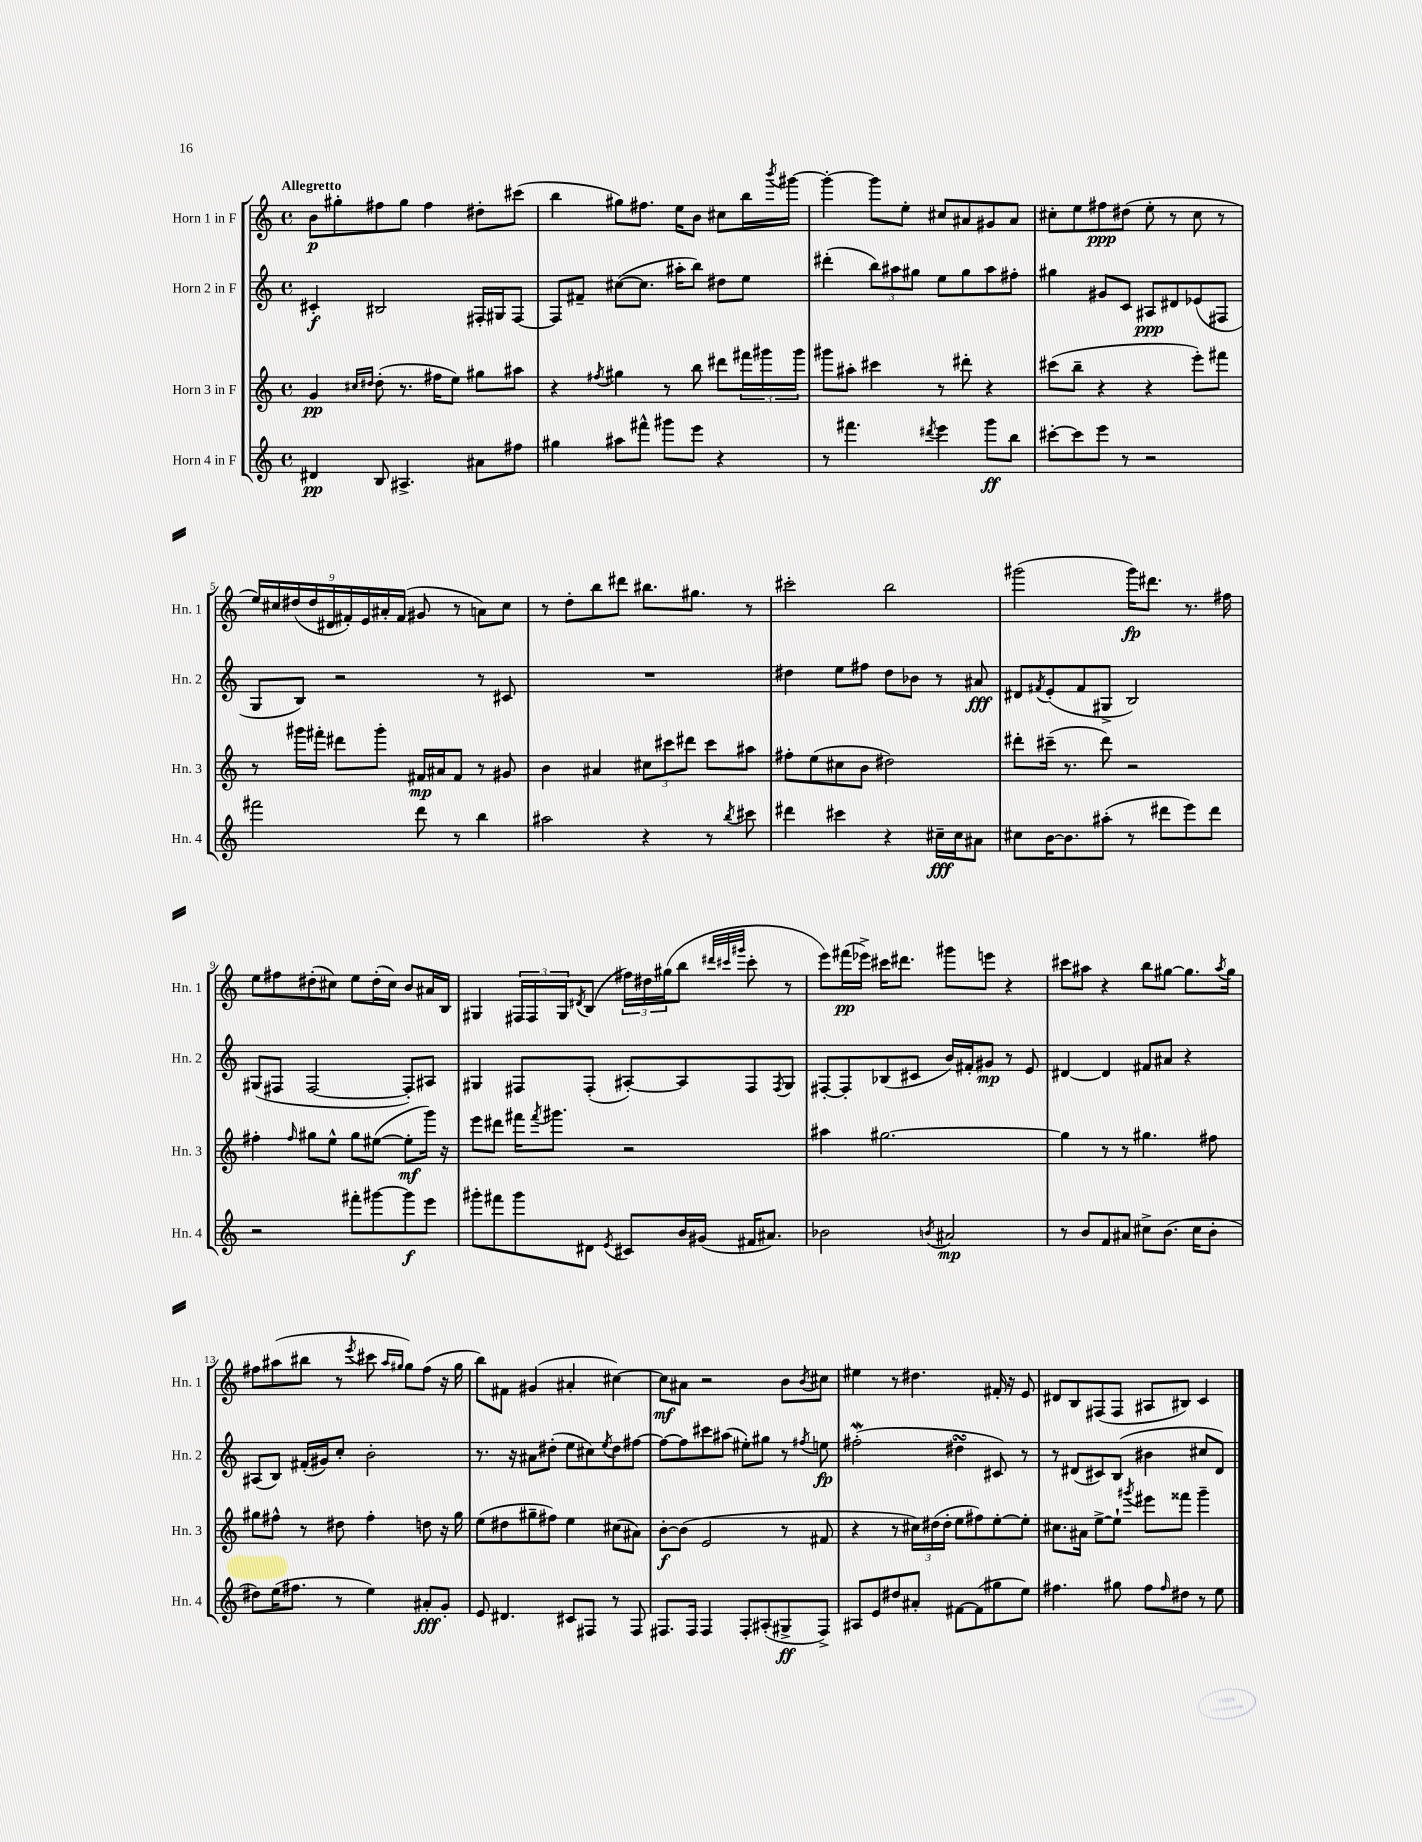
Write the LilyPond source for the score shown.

<<
\new StaffGroup <<
\new Staff = "s0" \with { instrumentName = "Horn 1 in F" shortInstrumentName = "Hn. 1" } {
    \clef treble \key c \major \defaultTimeSignature \time 4/4 \tempo "Allegretto"
    b'8\p gis''8-. fis''8 gis''8 fis''4 dis''8-. cis'''8( |
    b''4 gis''8) fis''8. e''16 b'8 cis''8 b''16 \acciaccatura { b'''8 } gis'''16~ |
    gis'''4~-. gis'''8 e''8-. cis''8 ais'8 gis'8 ais'8 |
    cis''8-. e''8 fis''8\ppp dis''8( e''8-. r8 cis''8 r8 |
    \tuplet 9/8 { e''16) cis''16 dis''16( dis''16 dis'16 fis'16-.) e'16 ais'16-. fis'16( } gis'8 r8 a'8) cis''8 |
    r8 d''8-. b''8 dis'''8 bis''8. gis''8. r8 |
    cis'''2-. b''2 |
    gis'''2( gis'''16\fp) dis'''8. r8. fis''16 |
    e''8 fis''8 dis''8-.( cis''8) e''8 dis''16-.( cis''16) b'8 ais'16 b16 |
    gis4 \tuplet 3/2 { fis16 fis16 gis16 } \acciaccatura { dis'8 } b8( \tuplet 3/2 { fis''16) dis''16 gis''16( } b''8 \grace { dis'''32 cis'''32 gis'''32 } cis'''8-. r8 |
    e'''8) fis'''16\pp( ees'''16->) cis'''16 dis'''8. gis'''8 e'''8 r4 |
    cis'''8 ais''8 r4 b''8 gis''8~ gis''8. \acciaccatura { ais''8 } gis''16 |
    fis''8 ais''8( bis''8 r8 \acciaccatura { e'''8 } cis'''8 \grace { ais''16 gis''16 } gis''8) fis''8( r16 gis''16 |
    b''8) fis'8 gis'4( ais'4-. cis''4~) |
    cis''8\mf ais'8 r2 b'8 \acciaccatura { b'8 } cis''8 |
    eis''4 r8 dis''4. fis'16-. r16 e'8 |
    dis'8 b8 fis8( fis8 ais8 bis8) c'4 \bar "|." |
}
\new Staff = "s1" \with { instrumentName = "Horn 2 in F" shortInstrumentName = "Hn. 2" } {
    \clef treble \key c \major \defaultTimeSignature \time 4/4
    cis'4-.\f bis2 fis16-. gis16 fis8~ |
    fis8 fis'8-- cis''8~( cis''8. ais''16-. b''8) dis''8 e''8 |
    dis'''4-.( \tuplet 3/2 { b''8) ais''8 gis''8 } e''8 gis''8 ais''8 fis''8-. |
    gis''4 gis'8 c'8 ais8\ppp dis'8 ees'8( fis8 |
    g8 b8) r2 r8 cis'8 |
    R1 |
    dis''4 e''8 fis''8 dis''8 bes'8 r8 ais'8\fff |
    dis'8 \acciaccatura { fis'8 } e'8-.( fis'8 gis8-> b2) |
    gis8( fis8 fis2~ fis8-.) ais8 |
    gis4 fis8 fis8-.( ais8~-.) ais8 fis8 \acciaccatura { fis8 } gis8 |
    fis8~-. fis8-. bes8( cis'8 b'16) fis'16-. gis'8\mp r8 e'8 |
    dis'4~ dis'4 fis'8 ais'8 r4 |
    ais8( b8) fis'16-.( gis'16) c''8-. b'2-. |
    r8. r16 ais'8 dis''8-.( e''8 cis''8) \acciaccatura { e''8 } dis''8 fis''8~ |
    fis''8~ fis''8 cis'''8 ais''8( eis''8-.) gis''8 r8 \acciaccatura { fis''8 } e''8\fp |
    fis''2-.\mordent( dis''4\turn cis'8) r8 |
    r8 dis'8( cis'8) b8( bis'4 cis''8 dis'8) \bar "|." |
}
\new Staff = "s2" \with { instrumentName = "Horn 3 in F" shortInstrumentName = "Hn. 3" } {
    \clef treble \key c \major \defaultTimeSignature \time 4/4
    g'4\pp \grace { cis''16 dis''16 } dis''8-.( r8. fis''16 e''8) gis''8 ais''8 |
    r4 \acciaccatura { fis''8 } gis''4 r8 b''8 dis'''8 \tuplet 3/2 { fis'''16 gis'''16 gis'''16 } |
    gis'''8 ais''8-. cis'''4 r8 dis'''8-. r4 |
    cis'''8( b''8-- r4 r4 e'''8-.) fis'''8 |
    r8 gis'''16 fis'''16-. dis'''8 gis'''8-. fis'16\mp ais'16 fis'8 r8 gis'8 |
    b'4 ais'4 \tuplet 3/2 { cis''8 cis'''8 dis'''8 } cis'''8 ais''8 |
    fis''8-. e''8( cis''8 b'8 dis''2) |
    dis'''8-. cis'''16--( r8. dis'''8) r2 |
    fis''4-. \grace { fis''16 } gis''8 e''8-^ gis''8 eis''8~( eis''8-.\mf g'''16) r16 |
    e'''8 dis'''8 fis'''16 \acciaccatura { fis'''8 } gis'''8. r2 |
    ais''4 gis''2.~ |
    gis''4 r8 r8 gis''4. fis''8 |
    gis''8 fis''8-^ r8 dis''8 fis''4-. d''8 r16 gis''16 |
    e''8( dis''8 gis''8-- fis''8) e''4 cis''8( ais'8) |
    b'8~-.\f b'8( e'2 r8 fis'8 |
    r4 r8 \tuplet 3/2 { cis''16) dis''16( dis''16-. } e''8 fis''8) e''8~-. e''8-. |
    cis''8. ais'16 e''8~-> e''8-! \acciaccatura { gis'''8 } eis'''8 fisis'''8 gis'''4-- \bar "|." |
}
\new Staff = "s3" \with { instrumentName = "Horn 4 in F" shortInstrumentName = "Hn. 4" } {
    \clef treble \key c \major \defaultTimeSignature \time 4/4
    dis'4\pp b8 ais4.-> ais'8 fis''8 |
    gis''4 ais''8 fis'''8-^ gis'''8 e'''8 r4 |
    r8 fis'''4. \acciaccatura { dis'''8 } e'''4 g'''8\ff b''8 |
    cis'''8~-. cis'''8 e'''8 r8 r2 |
    fis'''2 d'''8 r8 b''4 |
    ais''2 r4 r8 \acciaccatura { b''8 } cis'''8 |
    dis'''4 cis'''4 r4 cis''16--\fff cis''16 ais'8 |
    cis''8 b'16~ b'8. ais''8-.( r8 dis'''8 e'''8) dis'''8 |
    r2 fis'''8-. gis'''8~ gis'''8\f e'''8 |
    gis'''8-. fis'''8 gis'''8 dis'8 \acciaccatura { e'8 } cis'8 b'16 gis'16( fis'16 ais'8.) |
    bes'2 \acciaccatura { b'8 } ais'2\mp |
    r8 b'8 f'8 ais'8 cis''8-> b'8.( cis''16 b'8-. |
    dis''8) e''16( fis''8. r8 e''4) ais'8-.\fff g'8-. |
    e'8 dis'4. cis'8 fis8 r8 fis8 |
    fis8. fis16 fis4 fis8-. ais8-.( gis8->\ff fis8->) |
    ais8 e'8 dis''8 ais'8-. fis'8~ fis'8( gis''8 e''8) |
    fis''4. gis''8 fis''8 \grace { fis''16 } dis''8 r8 e''8 \bar "|." |
}
>>
>>
